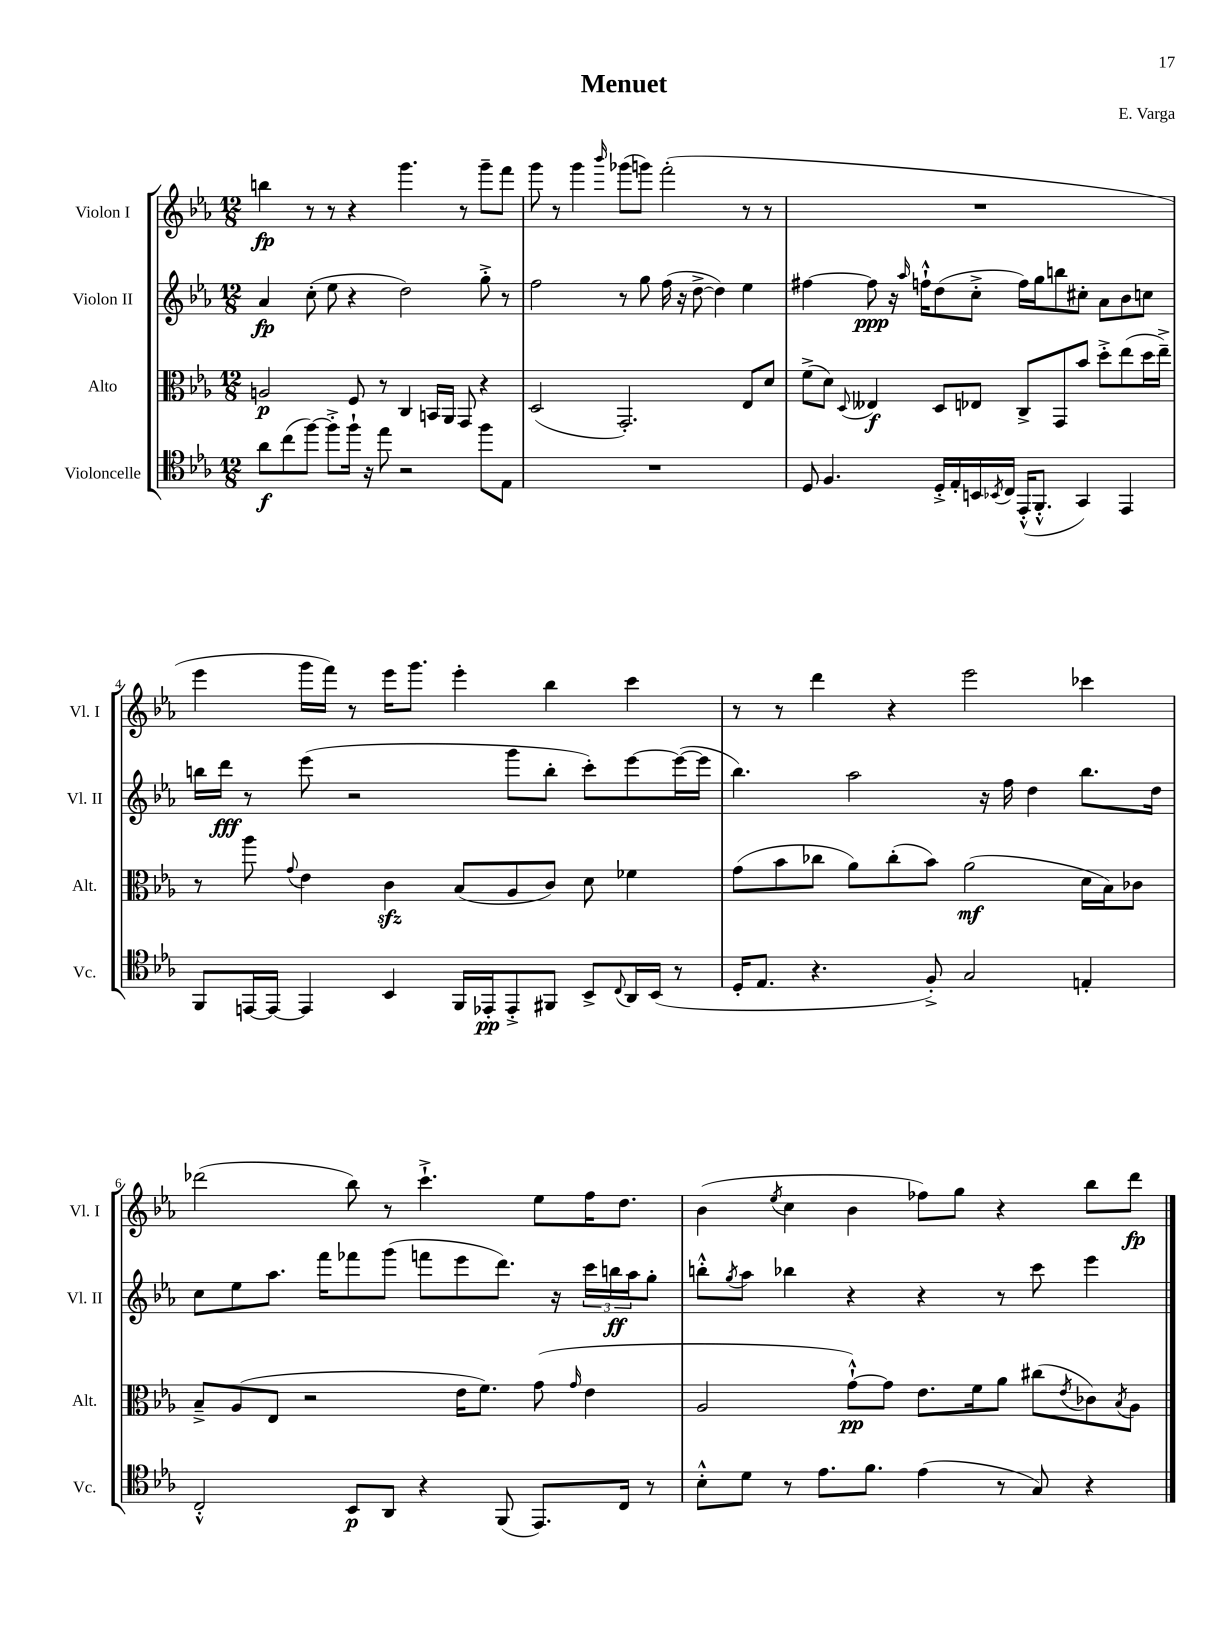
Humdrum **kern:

**kern	**dynam	**kern	**dynam	**kern	**dynam	**kern	**dynam
*part4	*part4	*part3	*part3	*part2	*part2	*part1	*part1
*staff4	*staff4	*staff3	*staff3	*staff2	*staff2	*staff1	*staff1
*I"Violoncelle	*	*I"Alto	*	*I"Violon II	*	*I"Violon I	*
*I'Vc.	*	*I'Alt.	*	*I'Vl. II	*	*I'Vl. I	*
*clefC4	*	*clefC3	*	*clefG2	*	*clefG2	*
*k[b-e-a-]	*	*k[b-e-a-]	*	*k[b-e-a-]	*	*k[b-e-a-]	*
*M12/8	*	*M12/8	*	*M12/8	*	*M12/8	*
=1	=1	=1	=1	=1	=1	=1	=1
8a-\L	f	2An/	p	4a-/	fp	4bbn\	fp
(8cc\	.	.	.	.	.	.	.
[8ff\J)	.	.	.	(8cc'\	.	8r	.
8ff'^\L]	.	.	.	8ee-\	.	8r	.
16ff`\Jk	.	8F/	.	4r	.	4r	.
16r	.	.	.	.	.	.	.
8ee-\	.	8r	.	.	.	.	.
2r	.	4C/	.	2dd\)	.	4.ggg\	.
.	.	16BBn/LL	.	.	.	.	.
.	.	16AA-/JJ	.	.	.	.	.
.	.	8GG/	.	.	.	8r	.
8ff\L	.	4r	.	8gg'^\	.	8ggg~\L	.
8E-\J	.	.	.	8r	.	8fff\J	.
=2	=2	=2	=2	=2	=2	=2	=2
1.r	.	(2D/	.	2ff\	.	8ggg\	.
.	.	.	.	.	.	8r	.
.	.	.	.	.	.	4ggg\	.
.	.	.	.	.	.	16qqbbb-/	.
.	.	2.GG'/)	.	8r	.	(8ggg-X\L	.
.	.	.	.	8gg\	.	8gggn\J)	.
.	.	.	.	(16ff\	.	(2fff'\	.
.	.	.	.	16r	.	.	.
.	.	.	.	[8dd^\	.	.	.
.	.	.	.	4dd\])	.	.	.
.	.	8E-/L	.	4ee-\	.	8r	.
.	.	8d/J	.	.	.	8r	.
=3	=3	=3	=3	=3	=3	=3	=3
8D/	.	(8f^\L	.	[4ff#X\	.	1.r	.
4.F/	.	8d\J)	.	.	.	.	.
.	.	8qqD/	.	.	.	.	.
.	.	4E--X/	f	8ff#\]	ppp	.	.
.	.	.	.	16r	.	.	.
.	.	.	.	16qqaa-/	.	.	.
.	.	.	.	16ffn`^^\KL	.	.	.
16D'^/LL	.	8D/L	.	(8dd\	.	.	.
16E-'/	.	.	.	.	.	.	.
16BBn/	.	8E-X/J	.	8cc'^\J	.	.	.
8qBB-X/	.	.	.	.	.	.	.
16C/JJ	.	.	.	.	.	.	.
(16EE-'^^/KL	.	8C^/L	.	16ff\LL)	.	.	.
8.FF'^^/J	.	.	.	16gg\J	.	.	.
.	.	8GG/	.	8bbn\	.	.	.
4GG/)	.	8b-/J	.	8cc#X'\J	.	.	.
.	.	8dd'^\L	.	8a-\L	.	.	.
4EE-/	.	(8ee-\	.	8b-\	.	.	.
.	.	16dd\L	.	8ccn\J	.	.	.
.	.	16ee-~^\JJ)	.	.	.	.	.
!!LO:LB:g=z
=4	=4	=4	=4	=4	=4	=4	=4
8FF/L	.	8r	.	16bbn\LL	.	4eee-\	.
.	.	.	.	16ddd\JJ	fff	.	.
[16EEn/L	.	8aa-\	.	8r	.	.	.
16EE/JJ_	.	.	.	.	.	.	.
.	.	8qqg/	.	.	.	.	.
4EE/]	.	4e-\	.	(8eee-\	.	16ggg\LL	.
.	.	.	.	.	.	16fff\JJ)	.
.	.	.	.	2r	.	8r	.
4BB-/	.	4czz\	.	.	.	16eee-\KL	.
.	.	.	.	.	.	8.ggg\J	.
16FF/LL	.	(8B-/L	.	.	.	4eee-'\	.
16EE-X'/J	pp	.	.	.	.	.	.
8EE-'^/	.	8A-/	.	8ggg\L	.	.	.
8FF#X/J	.	8c/J)	.	8bb'\J	.	4bb-\	.
8BB-^/L	.	8d\	.	8ccc'\L)	.	.	.
8qqC/	.	.	.	.	.	.	.
16AA-/L	.	4f-X\	.	[8eee-\	.	4ccc\	.
(16BB-/JJ	.	.	.	.	.	.	.
8r	.	.	.	(16eee-\L_	.	.	.
.	.	.	.	16eee-\JJ]	.	.	.
=5	=5	=5	=5	=5	=5	=5	=5
16D'/KL	.	(8g\L	.	4.bb-\)	.	8r	.
8.E-/J	.	.	.	.	.	.	.
.	.	8b-\	.	.	.	8r	.
4.r	.	8cc-X\J	.	.	.	4ddd\	.
.	.	8a-\L)	.	2aa-\	.	.	.
.	.	(8cc-'\	.	.	.	4r	.
8F'^/)	.	8b-\J)	.	.	.	.	.
2G/	.	(2a-\	mf	.	.	2eee-\	.
.	.	.	.	16r	.	.	.
.	.	.	.	16ff\	.	.	.
.	.	.	.	4dd\	.	.	.
4En'/	.	16d\LL	.	8.bb-\L	.	4ccc-X\	.
.	.	16B-\J)	.	.	.	.	.
.	.	8c-X\J	.	.	.	.	.
.	.	.	.	16dd\Jk	.	.	.
!!LO:LB:g=z
=6	=6	=6	=6	=6	=6	=6	=6
2C'^^/	.	8B-~^/L	.	8cc\L	.	(2ddd-X\	.
.	.	(8A-/	.	8ee-\	.	.	.
.	.	8E-/J	.	8.aa-\J	.	.	.
.	.	2r	.	.	.	.	.
.	.	.	.	16fff\KL	.	.	.
8BB-/L	p	.	.	8fff-X\	.	8bb-\)	.
8AA-/J	.	.	.	(8ggg\J	.	8r	.
4r	.	.	.	8fffn\L	.	4.ccc`^\	.
.	.	16e-\KL	.	8eee-\	.	.	.
.	.	8.f\J)	.	.	.	.	.
(8FF/	.	.	.	8.ddd\J)	.	.	.
8.EE-/L)	.	(8g\	.	.	.	8ee-\L	.
.	.	.	.	16r	.	.	.
.	.	16qqg/	.	.	.	.	.
.	.	4e-\	.	24ccc\LL	.	16ff\K	.
.	.	.	.	24bbn\	ff	.	.
16C/Jk	.	.	.	.	.	8.dd\J	.
.	.	.	.	24aa-\J	.	.	.
8r	.	.	.	8gg'\J	.	.	.
=7	=7	=7	=7	=7	=7	=7	=7
8B-'^^\L	.	2A-/	.	8bbn'^^\L	.	(4b-\	.
.	.	.	.	8qgg/	.	.	.
8d\J	.	.	.	8aa-\J	.	.	.
.	.	.	.	.	.	8qee-/	.
8r	.	.	.	4bb-X\	.	4cc\	.
8.e-\L	.	.	.	.	.	.	.
.	.	[8g`^^\L)	pp	4r	.	4b-\	.
8.f\J	.	.	.	.	.	.	.
.	.	8g\J]	.	.	.	.	.
(4e-\	.	8.e-\L	.	4r	.	8ff-X\L)	.
.	.	.	.	.	.	8gg\J	.
.	.	16f\k	.	.	.	.	.
8r	.	8a-\J	.	8r	.	4r	.
8G/)	.	(8cc#X\L	.	8ccc\	.	.	.
.	.	8qe-/	.	.	.	.	.
4r	.	8c-X\)	.	4eee-\	.	8bb-\L	.
.	.	8qB-/	.	.	.	.	.
.	.	8A-\J	.	.	.	8ddd\J	fp
==	==	==	==	==	==	==	==
*-	*-	*-	*-	*-	*-	*-	*-
